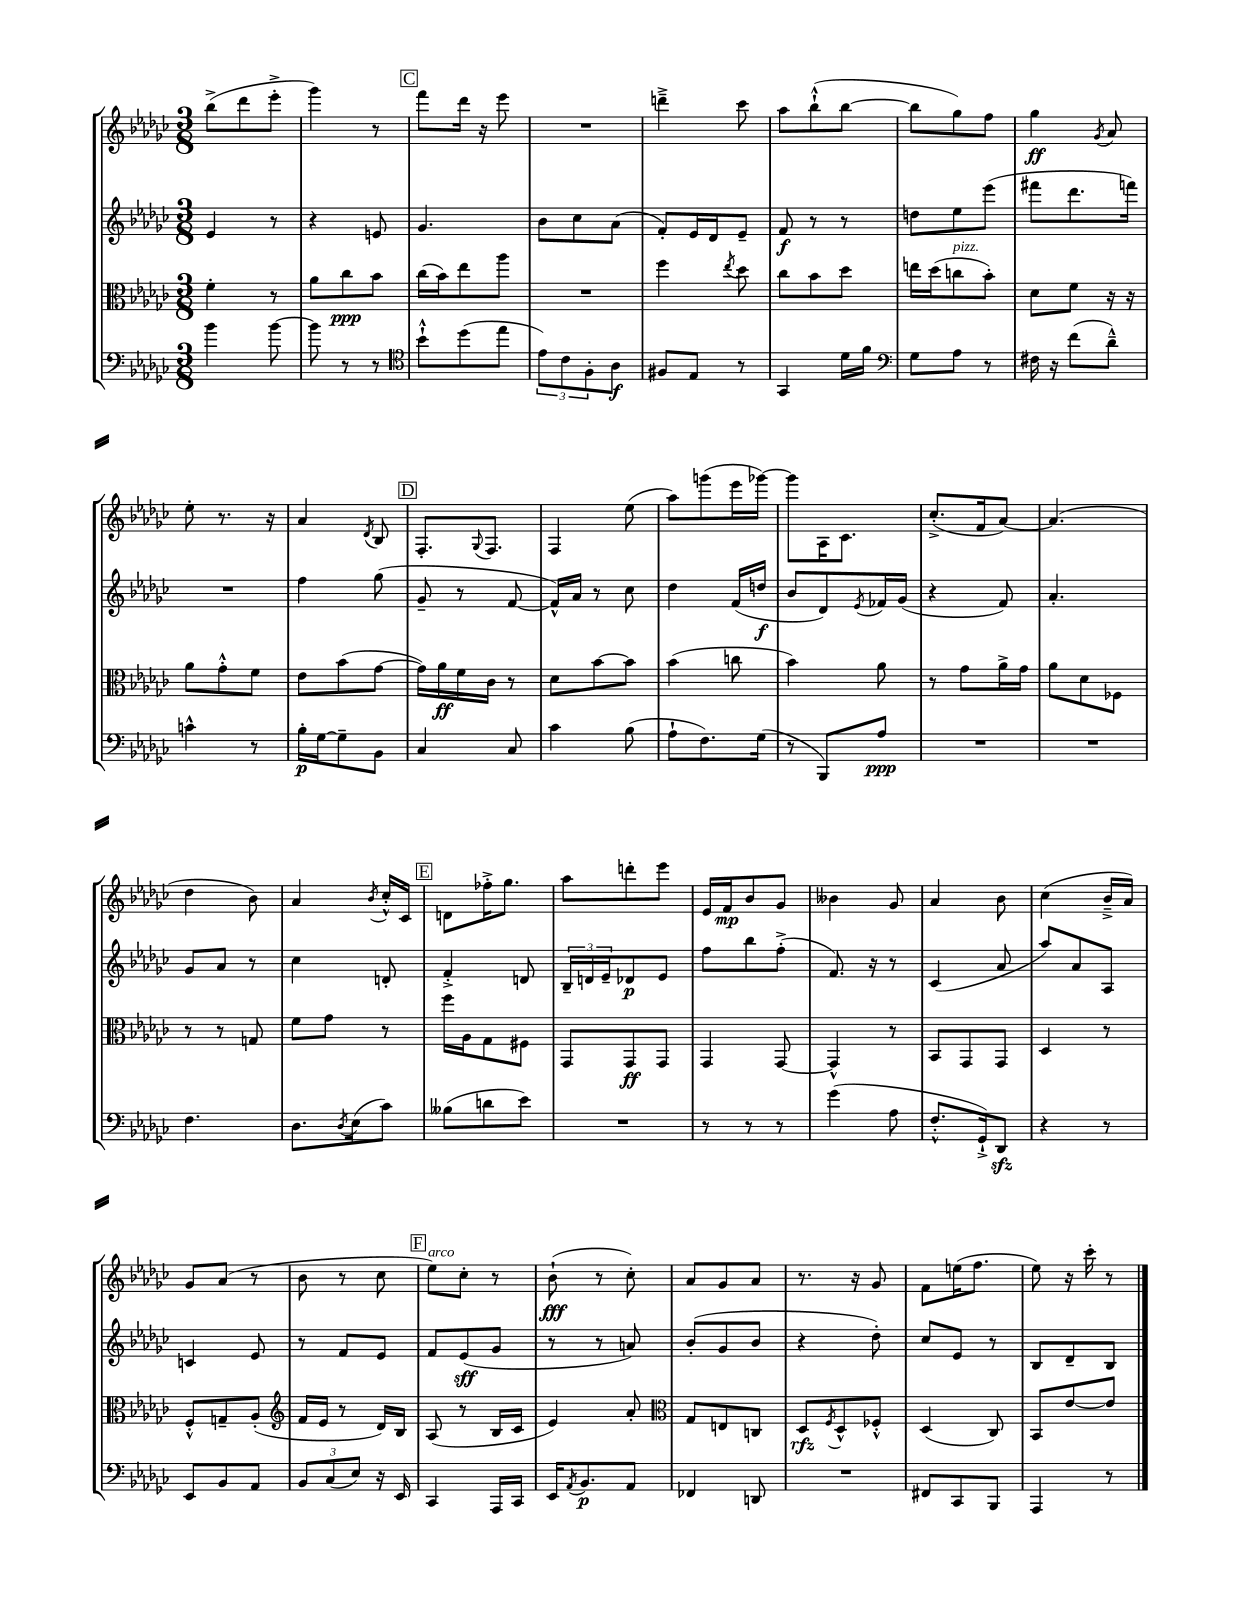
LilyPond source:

<<
\new StaffGroup <<
\new Staff = "s0" {
    \clef treble \key ges \major \numericTimeSignature \time 3/8
    bes''8->( des'''8 ees'''8-.-> |
    ges'''4) r8 |
    \mark \markup { \box "C" } f'''8 des'''16 r16 ees'''8 |
    R4. |
    d'''4---> ces'''8 |
    aes''8 bes''8-!-^( bes''8~ |
    bes''8 ges''8) f''8 |
    ges''4\ff \acciaccatura { ges'8 } aes'8 |
    ees''8-. r8. r16 |
    aes'4 \acciaccatura { des'8 } bes8 |
    \mark \markup { \box "D" } f8.-. \appoggiatura { ges8 } f8. |
    f4 ees''8( |
    aes''8) g'''8( ees'''16 ges'''16~) |
    ges'''8 aes16 ces'8. |
    ces''8.-.->( f'16 aes'8~) |
    aes'4.( |
    des''4 bes'8) |
    aes'4 \acciaccatura { bes'8 } ces''16-.-^ ces'16 |
    \mark \markup { \box "E" } d'8 fes''16-.-> ges''8. |
    aes''8 d'''8-. ees'''8 |
    ees'16 f'16\mp bes'8 ges'8 |
    beses'4 ges'8 |
    aes'4 bes'8 |
    ces''4( bes'16---> aes'16) |
    ges'8 aes'8( r8 |
    bes'8 r8 ces''8 |
    \mark \markup { \box "F" } ees''8^\markup { \italic "arco" }) ces''8-. r8 |
    bes'8-!\fff( r8 ces''8-.) |
    aes'8 ges'8 aes'8 |
    r8. r16 ges'8 |
    f'8 e''16( f''8. |
    ees''8) r16 ces'''16-. r8 \bar "|." |
}
\new Staff = "s1" {
    \clef treble \key ges \major \numericTimeSignature \time 3/8
    ees'4 r8 |
    r4 e'8 |
    \mark \markup { \box "C" } ges'4. |
    bes'8 ces''8 aes'8( |
    f'8-.) ees'16 des'16 ees'8-- |
    f'8\f r8 r8 |
    d''8 ees''8 ees'''8( |
    fis'''8 des'''8. f'''16) |
    R4. |
    f''4 ges''8( |
    \mark \markup { \box "D" } ges'8-- r8 f'8~ |
    f'16-^) aes'16 r8 ces''8 |
    des''4 f'16( d''16\f |
    bes'8 des'8) \acciaccatura { ees'8 } fes'16 ges'16( |
    r4 f'8) |
    aes'4.-. |
    ges'8 aes'8 r8 |
    ces''4 d'8-. |
    \mark \markup { \box "E" } f'4-.-> d'8 |
    \tuplet 3/2 { bes16-- d'16 ees'16-- } des'8\p ees'8 |
    f''8 bes''8 f''8-.->( |
    f'8.) r16 r8 |
    ces'4( aes'8 |
    aes''8) aes'8 aes8 |
    c'4 ees'8 |
    r8 f'8 ees'8 |
    \mark \markup { \box "F" } f'8 ees'8\sff( ges'8 |
    r8 r8 a'8) |
    bes'8-.( ges'8 bes'8 |
    r4 des''8-.) |
    ces''8 ees'8 r8 |
    bes8 des'8-- bes8 \bar "|." |
}
\new Staff = "s2" {
    \clef alto \key ges \major \numericTimeSignature \time 3/8
    f'4-. r8 |
    aes'8 ces''8\ppp bes'8 |
    \mark \markup { \box "C" } ces''16( bes'16) ees''8 aes''8 |
    R4. |
    f''4 \acciaccatura { ees''8 } des''8 |
    ces''8 bes'8 des''8 |
    e''16 des''16( c''8^\markup { \italic "pizz." } bes'8-.) |
    des'8 f'8 r16 r16 |
    aes'8 ges'8-.-^ f'8 |
    ees'8 bes'8( ges'8~ |
    \mark \markup { \box "D" } ges'16) aes'16\ff f'16 ces'16 r8 |
    des'8 bes'8~ bes'8 |
    bes'4( c''8 |
    bes'4) aes'8 |
    r8 ges'8 aes'16-> ges'16 |
    aes'8 des'8 fes8 |
    r8 r8 g8 |
    f'8 ges'8 r8 |
    \mark \markup { \box "E" } f''16 aes16 ges8 fis8 |
    ges,8 ges,8\ff ges,8 |
    ges,4 ges,8~ |
    ges,4-^ r8 |
    bes,8 ges,8 ges,8 |
    des4 r8 |
    f8-.-^ g8-- aes8-.( |
    \clef treble f'16 ees'16 r8 des'16) bes16 |
    \mark \markup { \box "F" } aes8( r8 bes16 ces'16 |
    ees'4) aes'8-. |
    \clef alto ges8 e8 c8 |
    des8\rfz \acciaccatura { f8 } des8-^ fes8-.-^ |
    des4( ces8) |
    bes,8 ees'8~ ees'8 \bar "|." |
}
\new Staff = "s3" {
    \clef bass \key ges \major \numericTimeSignature \time 3/8
    bes'4 bes'8~ |
    bes'8 r8 r8 |
    \mark \markup { \box "C" } \clef tenor bes'8-!-^ des''8( ees''8 |
    \tuplet 3/2 { ees'8) ces'8 f8-. } aes8\f |
    fis8 ees8 r8 |
    ges,4 des'16 f'16 |
    \clef bass ges8 aes8 r8 |
    fis16 r16 f'8( des'8---^) |
    c'4-^ r8 |
    bes16-.\p ges16~ ges8-- bes,8 |
    \mark \markup { \box "D" } ces4 ces8 |
    ces'4 bes8( |
    aes8-! f8.) ges16( |
    r8 bes,,8) aes8\ppp |
    R4. |
    R4. |
    f4. |
    des8. \acciaccatura { des8 } ees16( ces'8) |
    \mark \markup { \box "E" } beses8( d'8 ees'8) |
    R4. |
    r8 r8 r8 |
    ges'4( aes8 |
    f8.-.-^ ges,16-!->) des,8\sfz |
    r4 r8 |
    ees,8 bes,8 aes,8 |
    \tuplet 3/2 { bes,8 ces8( ees8) } r16 ees,16 |
    \mark \markup { \box "F" } ces,4 aes,,16 ces,16 |
    ees,16 \acciaccatura { aes,8 } bes,8.\p aes,8 |
    fes,4 d,8 |
    R4. |
    fis,8 ces,8 bes,,8 |
    aes,,4 r8 \bar "|." |
}
>>
>>
\layout { \context { \Score \remove "Bar_number_engraver" } }
